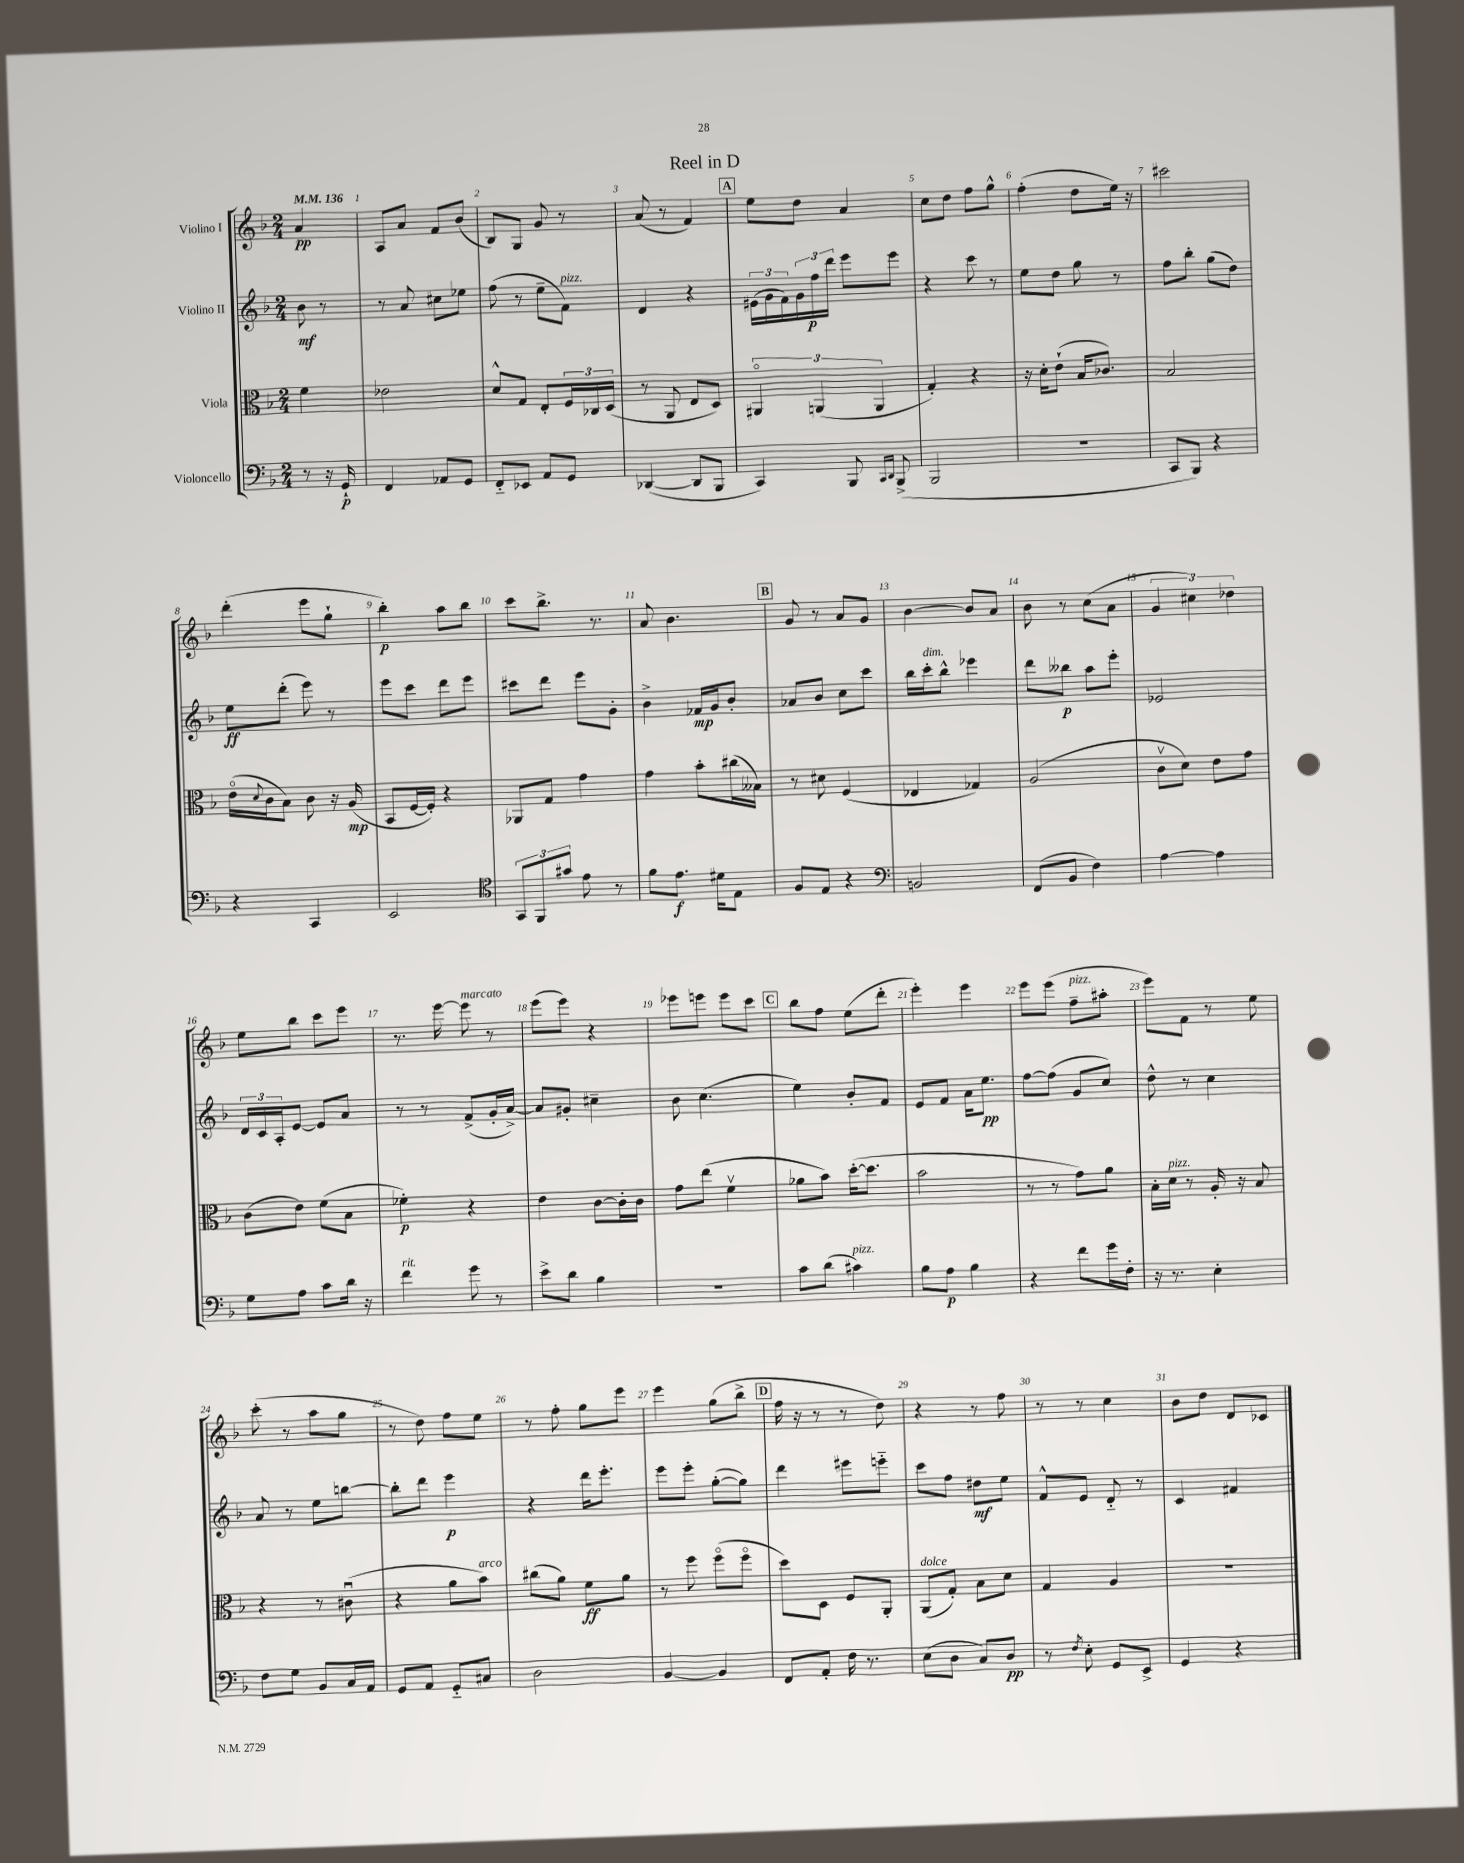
\header { title = "Reel in D" }
<<
\new StaffGroup <<
\new Staff = "s0" \with { instrumentName = "Violino I" } {
    \clef treble \key f \major \numericTimeSignature \time 2/4 \partial 4 \tempo 4 = 136
    a'4\pp |
    a8 a'8 f'8 bes'8( |
    bes8) g8 g'8 r8 |
    a'8( r8 f'4) |
    \mark \markup { \box "A" } e''8 d''8 a'4 |
    c''8 d''8 f''8 g''8-^ |
    f''4-.( d''8 e''16) r16 |
    cis'''2 |
    d'''4-.( e'''8 g''8-! |
    bes''4-.\p) a''8 bes''8 |
    c'''8 bes''8.-> r8. |
    a'8 bes'4. |
    \mark \markup { \box "B" } g'8 r8 a'8 g'8 |
    bes'4~ bes'8 a'8 |
    bes'8 r8 c''8( a'8 |
    \tuplet 3/2 { g'4 cis''4) des''4 } |
    e''8 bes''8 c'''8 e'''8 |
    r8. e'''16~ e'''8^\markup { \italic "marcato" } r8 |
    e'''8( e'''8) r4 |
    ees'''8 e'''8 e'''8 c'''8 |
    \mark \markup { \box "C" } bes''8 f''8 e''8( d'''8-. |
    e'''4-.) e'''4 |
    e'''8 e'''8( f''8--^\markup { \italic "pizz." } ais''8-. |
    e'''8) f'8 r8 e''8 |
    c'''8-.( r8 a''8 g''8 |
    r8 d''8) f''8 e''8 |
    r8 f''8-. g''8 e'''8 |
    e'''4 g''8( bes''8-> |
    \mark \markup { \box "D" } f''16 r16 r8 r8 d''8) |
    r4 r8 f''8 |
    r8 r8 c''4 |
    bes'8 d''8 d'8 ces'8 \bar "|." |
}
\new Staff = "s1" \with { instrumentName = "Violino II" } {
    \clef treble \key f \major \numericTimeSignature \time 2/4 \partial 4
    bes'8\mf r8 |
    r8 a'8 cis''8 ees''8 |
    f''8( r8 e''8-- f'8^\markup { \italic "pizz." }) |
    d'4 r4 |
    \mark \markup { \box "A" } \tuplet 3/2 { eis'16( g'16 f'16) } \tuplet 3/2 { g'16 f''16\p d'''16 } e'''8 e'''8 |
    r4 c'''8 r8 |
    e''8 d''8 g''8 r8 |
    f''8 bes''8-. g''8( d''8) |
    e''8\ff d'''8-.( e'''8) r8 |
    e'''8 c'''8 d'''8 e'''8 |
    cis'''8 d'''8 e'''8 g'8-. |
    bes'4-> fes'16\mp g'16 bes'8-. |
    \mark \markup { \box "B" } aes'8 bes'8 c''8 c'''8 |
    bes''16 c'''16-.^\markup { \italic "dim." } bes''8-^ ees'''4 |
    d'''8 beses''8\p a''8 e'''8-. |
    ees'2 |
    \tuplet 3/2 { d'16 c'16 a16-. } e'8~ e'8 a'8 |
    r8 r8 f'8->( g'16-. a'16~->) |
    a'8 gis'8-. cis''4-- |
    bes'8 c''4.( |
    \mark \markup { \box "C" } e''4) bes'8-. f'8 |
    e'8 f'8 a'16 e''8.\pp |
    f''8~ f''8( g'8 c''8) |
    d''8-^ r8 c''4 |
    a'8 r8 e''8 b''8~ |
    b''8-. d'''8 e'''4\p |
    r4 d'''16 e'''8.-. |
    e'''8 e'''8-. g''8~-.( g''8) |
    \mark \markup { \box "D" } d'''4 eis'''8 e'''8-_ |
    c'''8 f''8 dis''8\mf e''8 |
    f'8-^ e'8 d'8-_ r8 |
    c'4 fis'4 \bar "|." |
}
\new Staff = "s2" \with { instrumentName = "Viola" } {
    \clef alto \key f \major \numericTimeSignature \time 2/4 \partial 4
    f'4 |
    ees'2 |
    d'8-^ g8 e8-. \tuplet 3/2 { f16 ces16 d16( } |
    r8 a,8 e8 d8) |
    \mark \markup { \box "A" } \tuplet 3/2 { ais,4\flageolet a,4( a,4 } |
    g4-.) r4 |
    r16 d'16-. e'8-!( bes16 ces'8.) |
    bes2 |
    e'16\flageolet( \appoggiatura { d'8 } c'16 bes8) c'8 r16 a16\mp( |
    bes,8 f16~ f16-.) r4 |
    aes,8 g8 g'4 |
    g'4 bes'8-. cis''16( beses16) |
    \mark \markup { \box "B" } r8 dis'8 f4( |
    ees4 ges4) |
    a2( |
    c'8\upbow d'8) e'8 g'8 |
    c'8( e'8) f'8( bes8 |
    fes'4-.\p) r4 |
    e'4 c'8~ c'16-. c'16 |
    g'8 e''8( f'4\upbow |
    \mark \markup { \box "C" } aes'8 bes'8) d''16~-.( d''8. |
    bes'2 |
    r8 r8 g'8) a'8 |
    bes16-. d'16^\markup { \italic "pizz." } r8 a16-. r16 bes8 |
    r4 r8 cis'8\downbow( |
    r4 a'8 bes'8^\markup { \italic "arco" }) |
    cis''8( a'8) f'8\ff a'8 |
    r8 f''8 f''8\flageolet( f''8\flageolet |
    \mark \markup { \box "D" } d''8) d8 f8 a,8-. |
    a,8^\markup { \italic "dolce" }( g8-.) bes8 d'8 |
    g4 a4 |
    R2 \bar "|." |
}
\new Staff = "s3" \with { instrumentName = "Violoncello" } {
    \clef bass \key f \major \numericTimeSignature \time 2/4 \partial 4
    r8 r16 g,16-!\p |
    f,4 aes,8 g,8 |
    f,8-_ ees,8 a,8 g,8 |
    des,4~( des,8 bes,,8 |
    \mark \markup { \box "A" } c,4) bes,,8 \grace { c,16 d,16 } bes,,8->( |
    bes,,2 |
    R2 |
    c,8 bes,,8) r4 |
    r4 c,4 |
    e,2 |
    \clef tenor \tuplet 3/2 { g,8 f,8 gis'8 } e'8 r8 |
    f'8 e'8.\f dis'16 e8 |
    \mark \markup { \box "B" } f8 e8 r4 |
    \clef bass b,2 |
    f,8( bes,8 f4) |
    a4~ a4 |
    g8 a8 c'8 d'16 r16 |
    f'4^\markup { \italic "rit." } g'8 r8 |
    e'8-> d'8 bes4 |
    r2 |
    \mark \markup { \box "C" } c'8 d'8( cis'4^\markup { \italic "pizz." }) |
    bes8 a8\p bes4 |
    r4 f'8 g'16 f16-. |
    r16 r8. e4-. |
    f8 g8 bes,8 c16 a,16 |
    g,8 a,8 g,8-_ cis8 |
    d2 |
    bes,4~ bes,4 |
    \mark \markup { \box "D" } f,8 a,8-. f16 r8. |
    e8( d8 c8) d8\pp |
    r8 \acciaccatura { f8 } e8-. g,8 e,8-> |
    g,4 r4 \bar "|." |
}
>>
>>
\layout { \context { \Score \override BarNumber.break-visibility = ##(#f #t #t) barNumberVisibility = #all-bar-numbers-visible } }
